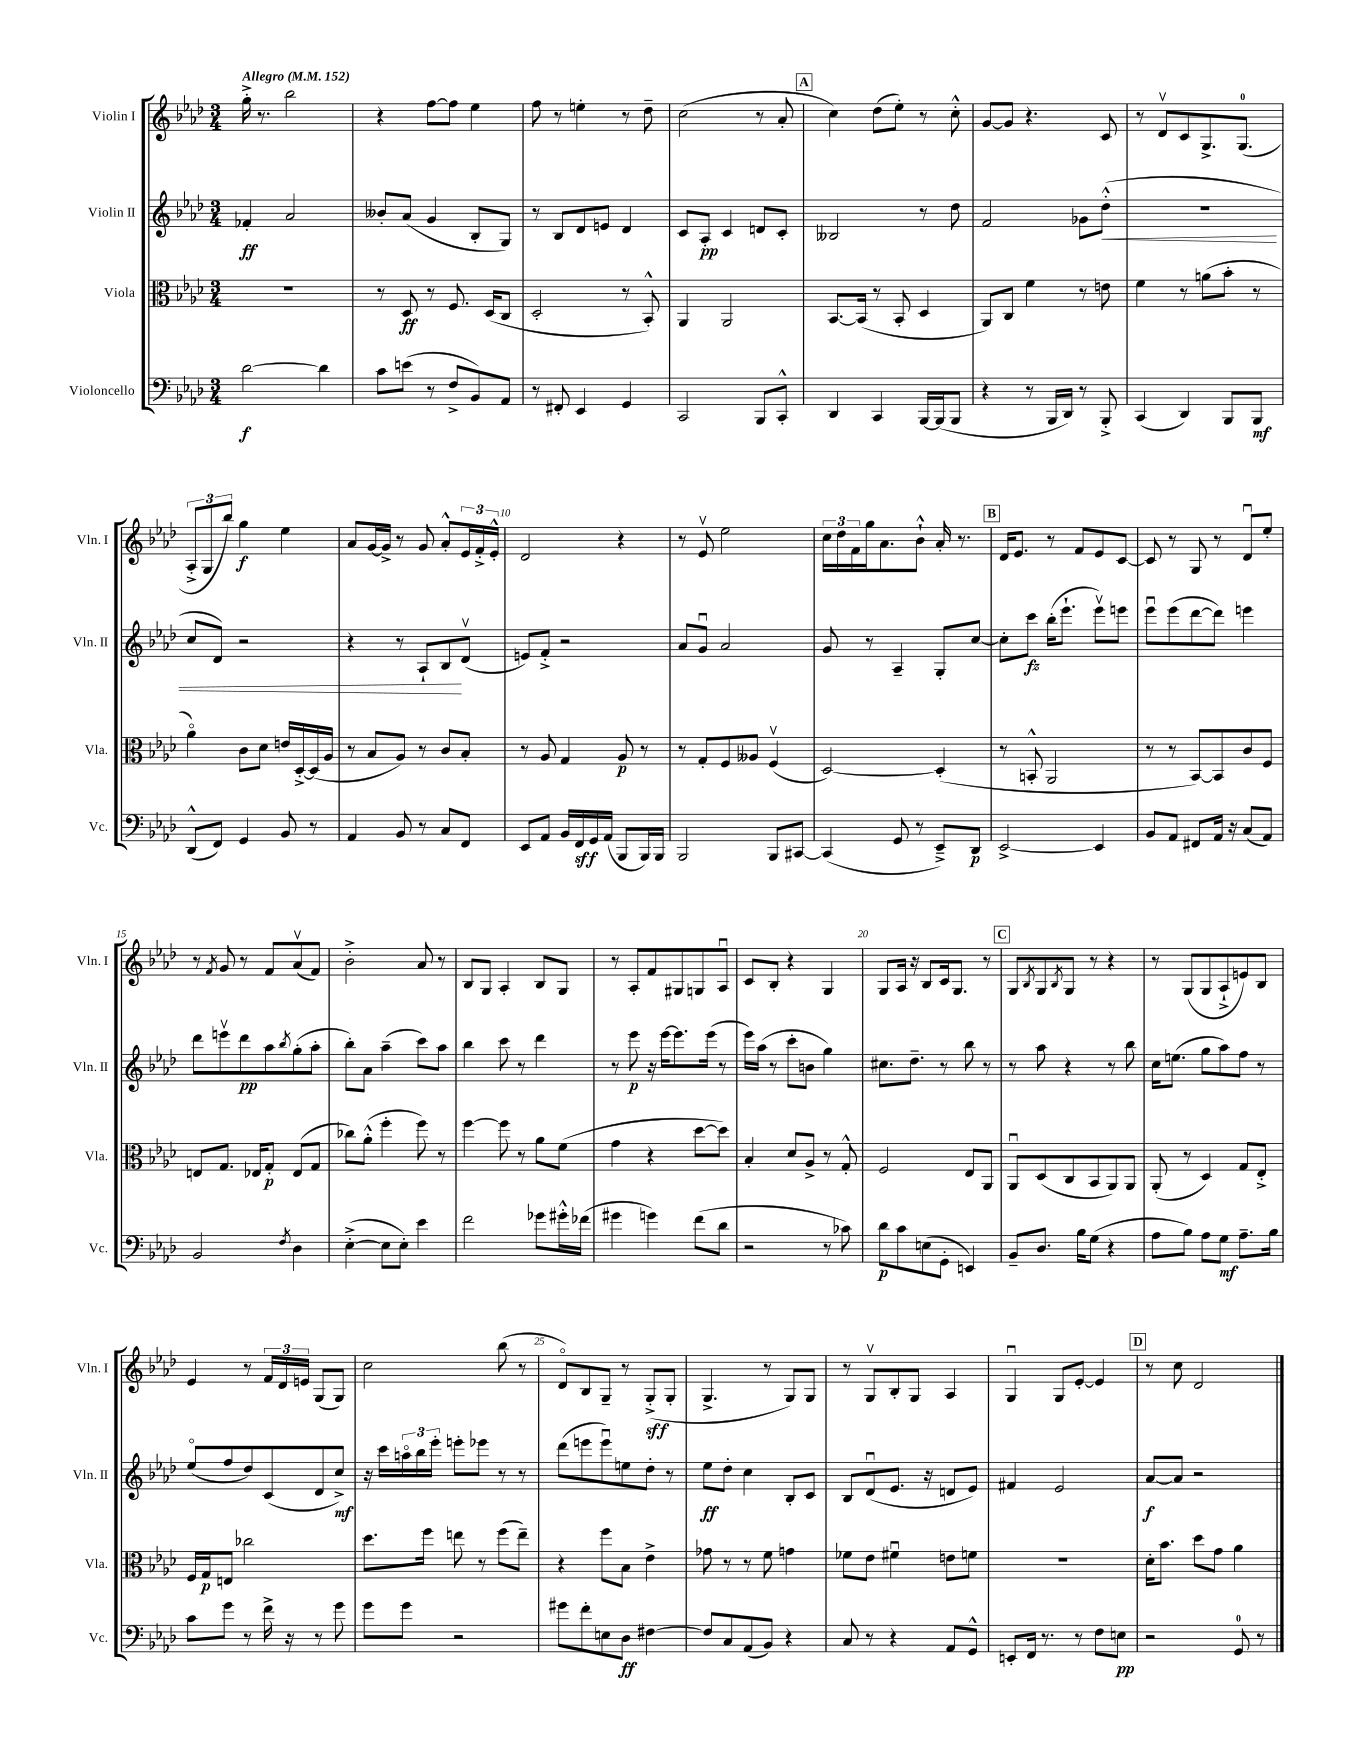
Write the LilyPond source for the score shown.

<<
\new StaffGroup <<
\new Staff = "s0" \with { instrumentName = "Violin I" shortInstrumentName = "Vln. I" } {
    \clef treble \key aes \major \numericTimeSignature \time 3/4 \tempo "Allegro" 4 = 152
    g''16-.-> r8. bes''2 |
    r4 f''8~ f''8 ees''4 |
    f''8 r8 e''4-. r8 des''8-- |
    c''2( r8 aes'8-. |
    \mark \markup { \box "A" } c''4) des''8( ees''8-.) r8 c''8-.-^ |
    g'8~ g'8 r4. c'8 |
    r8 des'8\upbow c'8 g8.-> g8.-0( |
    \tuplet 3/2 { aes8-.-> g8 bes''8) } g''4\f ees''4 |
    aes'8 g'16~ g'16-> r8 g'8 aes'8-.-^ \tuplet 3/2 { ees'16 f'16-.-> ees'16-.-^ } |
    des'2 r4 |
    r8 ees'8\upbow ees''2 |
    \tuplet 3/2 { c''16 des''16 f'16 } g''16 aes'8. bes'8-!-^ aes'16-. r8. |
    \mark \markup { \box "B" } des'16 ees'8. r8 f'8 ees'8 c'8~ |
    c'8 r8 g8 r8 des'8\downbow ees''8-. |
    r8 \acciaccatura { f'8 } g'8 r8 f'8 aes'8\upbow( f'8) |
    bes'2-.-> aes'8 r8 |
    bes8 g8 aes4-. bes8 g8 |
    r8 aes8-. f'8 gis8 g8 aes8\downbow |
    c'8 bes8-. r4 g4 |
    g8 aes16 r16 bes8 c'16 g8. r8 |
    \mark \markup { \box "C" } g8 \acciaccatura { bes8 } g8 \acciaccatura { bes8 } g8 r8 r4 |
    r8 g8( g8 aes8-!-> e'8) bes8 |
    ees'4 r8 \tuplet 3/2 { f'16 des'16 e'16 } g8( g8) |
    c''2 bes''8( r8 |
    des'8\flageolet) bes8 g8-- r8 g8-.->\sff( g8-. |
    g4.-> r8 g8) g8 |
    r8 g8\upbow bes8-. g8 aes4 |
    g4\downbow g8 ees'8~-. ees'4 |
    \mark \markup { \box "D" } r8 c''8 des'2 \bar "|." |
}
\new Staff = "s1" \with { instrumentName = "Violin II" shortInstrumentName = "Vln. II" } {
    \clef treble \key aes \major \numericTimeSignature \time 3/4
    fes'4-.\ff aes'2 |
    beses'8-. aes'8( g'4 bes8-. g8) |
    r8 bes8 des'8 e'8 des'4 |
    c'8 aes8-.\pp c'4 d'8 c'8-. |
    \mark \markup { \box "A" } beses2 r8 des''8 |
    f'2 ges'8 des''8-.-^\<( |
    R2. |
    c''8 des'8) r2 |
    r4 r8 aes8-! bes8\! des'8\upbow( |
    e'8) f'8-.-> r2 |
    aes'8 g'8\downbow aes'2 |
    g'8 r8 aes4-- g8-. c''8~ |
    \mark \markup { \box "B" } c''8-. c'''8\fz bes''16-.( ees'''8.-! ees'''8\upbow) e'''8 |
    ees'''8\downbow ees'''8( des'''8~ des'''8) e'''4 |
    des'''8 e'''8\upbow des'''8\pp aes''8 \acciaccatura { bes''8 } g''8-.( aes''8-. |
    bes''8-.) aes'8 aes''4--( c'''8) aes''8 |
    bes''4 c'''8 r8 des'''4 |
    r8 ees'''8\p r16 ees'''16~ ees'''8. ees'''16( r8 |
    ees'''16) aes''16( r8 c'''8-. b'8 g''4) |
    cis''8. des''8.-- r8 bes''8 r8 |
    \mark \markup { \box "C" } r8 aes''8 r4 r8 bes''8 |
    c''16 e''8.( g''8 aes''8) f''8 r8 |
    ees''8\flageolet( f''8 des''8) c'8( des'8 c''8->\mf) |
    r16 c'''16 \tuplet 3/2 { a''16\flageolet bes''16 ees'''16-. } e'''8-. ees'''8 r8 r8 |
    des'''8( e'''8 e'''8\downbow) e''8 des''8-. r8 |
    ees''8\ff des''8-. c''4 bes8-. c'8 |
    bes8 des'8\downbow( ees'8. r16 d'8 ees'8) |
    fis'4 ees'2 |
    \mark \markup { \box "D" } aes'8~\f aes'8 r2 \bar "|." |
}
\new Staff = "s2" \with { instrumentName = "Viola" shortInstrumentName = "Vla." } {
    \clef alto \key aes \major \numericTimeSignature \time 3/4
    R2. |
    r8 des8\ff r8 f8. des16( c8 |
    des2-. r8 bes,8-.-^) |
    aes,4 aes,2 |
    \mark \markup { \box "A" } bes,8.~ bes,16( r8 bes,8-. des4 |
    aes,8) c8 f'4 r8 e'8 |
    f'4 r8 a'8( bes'8-. r8 |
    aes'4\flageolet) c'8 des'8 e'16 des16~-.-> des16( aes16 |
    r8 bes8 aes8) r8 c'8 bes8-. |
    r8 aes8 g4 aes8\p r8 |
    r8 g8-. f8 aeses8 f4\upbow( |
    des2~) des4-.( |
    \mark \markup { \box "B" } r8 b,8-.-^ aes,2 |
    r8 r8 bes,8~) bes,8 c'8 f8 |
    e8 g8. ees16 g8-.\p ees8( g8 |
    ces''8) aes'8-.-^( f''4-. f''8) r8 |
    f''4~ f''8 r8 aes'8 f'8( |
    g'4 r4 des''8~ des''8) |
    bes4-. des'8 aes8-> r8 g8-.-^ |
    f2 ees8 aes,8 |
    \mark \markup { \box "C" } aes,8\downbow des8( c8 bes,8 aes,8) aes,8 |
    aes,8-.( r8 des4) g8 ees8-.-> |
    f16 g16\p e8 ces''2 |
    des''8. f''16 e''8 r8 f''8( e''8--) |
    r4 f''8 bes8 ees'4-> |
    ges'8 r8 r8 f'8 g'4 |
    fes'8 ees'8 fis'4\downbow e'8 f'8 |
    R2. |
    \mark \markup { \box "D" } des'16-. bes'8. des''8 g'8 aes'4 \bar "|." |
}
\new Staff = "s3" \with { instrumentName = "Violoncello" shortInstrumentName = "Vc." } {
    \clef bass \key aes \major \numericTimeSignature \time 3/4
    des'2~\f des'4 |
    c'8 e'8( r8 f8-> bes,8) aes,8 |
    r8 fis,8-. ees,4 g,4 |
    c,2 bes,,8 c,8-.-^ |
    \mark \markup { \box "A" } des,4 c,4 bes,,16~ bes,,16( bes,,8 |
    r4 r8 bes,,16 des,16) r8 bes,,8-.-> |
    c,4( des,4) bes,,8 bes,,8\mf |
    des,8-^( f,8) g,4 bes,8 r8 |
    aes,4 bes,8 r8 c8 f,8 |
    ees,8 aes,8 bes,16 f,16\sff g,16 aes,16( bes,,8 bes,,16) bes,,16 |
    bes,,2 bes,,8 cis,8~ |
    cis,4( g,8 r8 ees,8--->) des,8\p |
    \mark \markup { \box "B" } ees,2~-> ees,4 |
    bes,8 aes,8 fis,8 aes,16 r16 c8( aes,8) |
    bes,2 \acciaccatura { f8 } des4 |
    ees4~-.->( ees8 ees8-.) ees'4 |
    f'2 ges'8 gis'16-.-^ fes'16( |
    gis'4 g'4) f'8( des'8 |
    r2 r8 ces'8) |
    des'8\p c'8 e8( g,8-. e,4) |
    \mark \markup { \box "C" } bes,8-- des8. bes16 g8( r4 |
    aes8 bes8) aes8 g8\mf aes8.-- bes16 |
    c'8 g'8 r8 f'16-> r16 r8 g'8 |
    g'8 g'8 r2 |
    gis'8 f'8-. e8 des8\ff fis4~ |
    fis8 c8 aes,8( bes,8) r4 |
    c8 r8 r4 aes,8 g,8-^ |
    e,8-. f,16 r8. r8 f8 e8\pp |
    \mark \markup { \box "D" } r2 g,8-0 r8 \bar "|." |
}
>>
>>
\layout { \context { \Score \override BarNumber.break-visibility = ##(#f #t #t) barNumberVisibility = #(every-nth-bar-number-visible 5) } }
